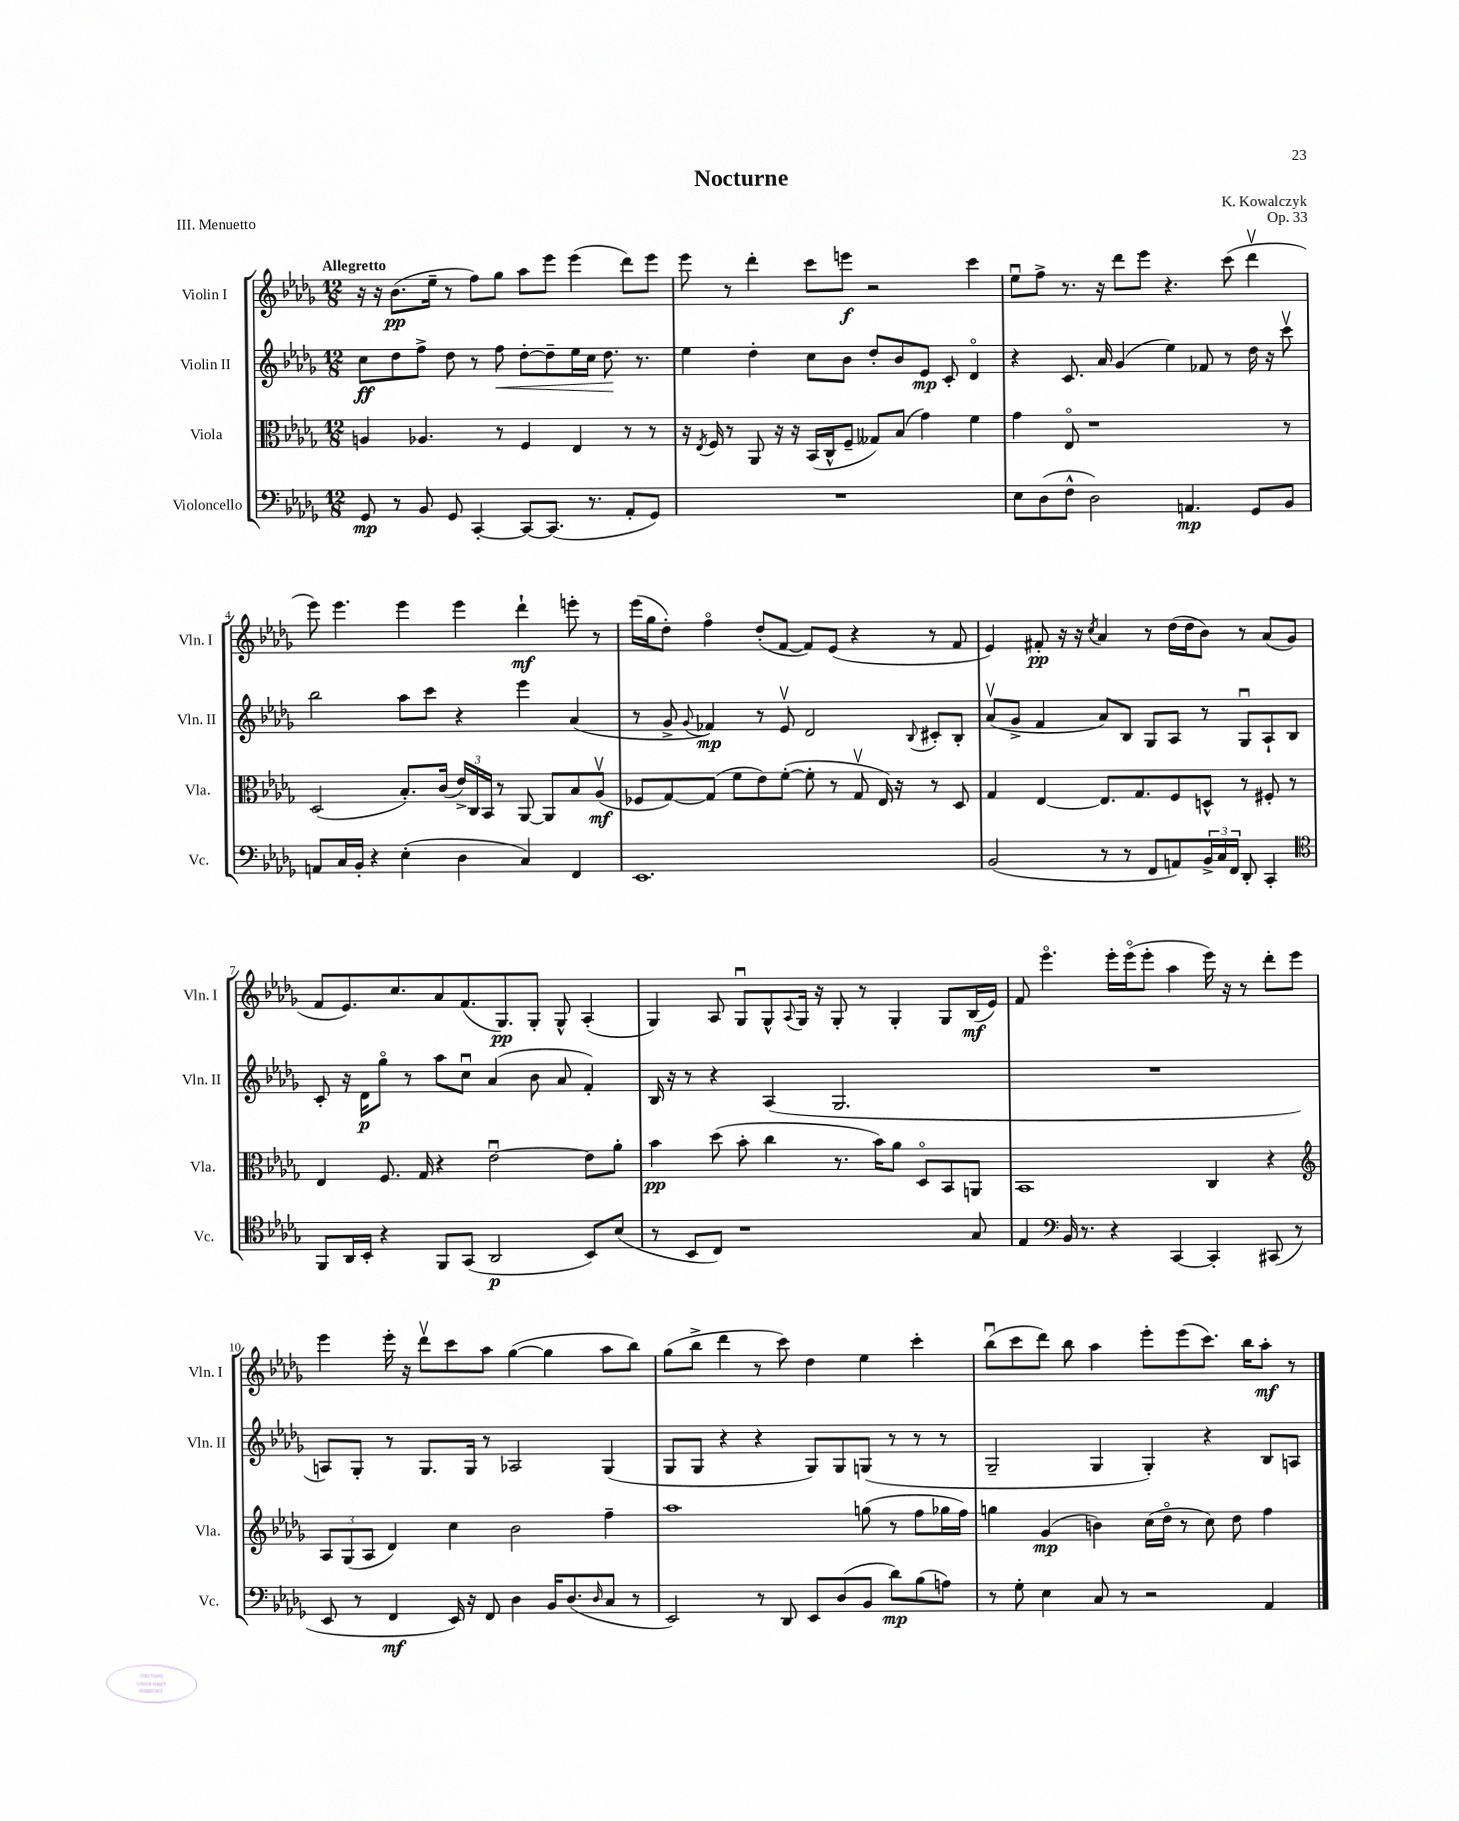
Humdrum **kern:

**kern	**dynam	**kern	**dynam	**kern	**dynam	**kern	**dynam
*part4	*part4	*part3	*part3	*part2	*part2	*part1	*part1
*staff4	*staff4	*staff3	*staff3	*staff2	*staff2	*staff1	*staff1
*I"Violoncello	*	*I"Viola	*	*I"Violin II	*	*I"Violin I	*
*I'Vc.	*	*I'Vla.	*	*I'Vln. II	*	*I'Vln. I	*
*clefF4	*	*clefC3	*	*clefG2	*	*clefG2	*
*k[b-e-a-d-g-]	*	*k[b-e-a-d-g-]	*	*k[b-e-a-d-g-]	*	*k[b-e-a-d-g-]	*
*M12/8	*	*M12/8	*	*M12/8	*	*M12/8	*
=1	=1	=1	=1	=1	=1	=1	=1
!	!	!	!	!	!	!LO:TX:a:B:t=Allegretto	!
8GG-/	mp	4An/	.	8cc\L	ff	16r	.
.	.	.	.	.	.	16r	.
8r	.	.	.	8dd-\	.	(8.b-\L	pp
8BB-/	.	4.A-X/	.	8ff^\J	.	.	.
.	.	.	.	.	.	16ee-~\Jk	.
8GG-/	.	.	.	8dd-\	.	8r	.
[4CC'/	.	.	.	8r	.	8ff\L)	.
!	!	!	!	!	!LO:HP:b	!	!
.	.	8r	.	8ff\	<	8gg-\J	.
8CC/L_	.	4F/	.	[8dd-'\L	.	8aa-\L	.
(8.CC/J]	.	.	.	8dd-~\]	.	8eee-\J	.
.	.	4E-/	.	16ee-\L	.	(4eee-\	.
8.r	.	.	.	16cc\JJ	.	.	.
.	.	.	.	8.dd-\	.	.	.
8AA-'/L	.	8r	.	.	.	8ddd-\L)	.
.	.	.	.	8.r	[	.	.
8GG-/J)	.	8r	.	.	.	8eee-\J	.
=2	=2	=2	=2	=2	=2	=2	=2
1.r	.	16r	.	4ee-\	.	8eee-\	.
.	.	8qE-/	.	.	.	.	.
.	.	16F/	.	.	.	.	.
.	.	8r	.	.	.	8r	.
.	.	8AA-/	.	4dd-'\	.	4ddd-'\	.
.	.	16r	.	.	.	.	.
.	.	16r	.	.	.	.	.
.	.	(16BB-/LL	.	8cc\L	.	8ccc\L	.
.	.	16C^^/J	.	.	.	.	.
.	.	8F~/J	.	8b-\J	.	8eeen\J	f
.	.	8G--X/L)	.	8dd-'/L	.	2r	.
.	.	(8B-/J	.	8b-/	.	.	.
.	.	4g-\)	.	8e-/J	mp	.	.
.	.	.	.	8c'/	.	.	.
.	.	4f\	.	4d-/	.	4ccc\	.
=3	=3	=3	=3	=3	=3	=3	=3
8E-\L	.	4g-\	.	4r	.	8ee-u\L	.
(8D-\	.	.	.	.	.	8ff^\J	.
8F^^\J	.	8E-/	.	8.c/	.	8.r	.
2D-\)	.	1r	.	.	.	.	.
.	.	.	.	16a-/	.	16r	.
.	.	.	.	(4g-/	.	8ddd-\L	.
.	.	.	.	.	.	8eee-\J	.
.	.	.	.	4ee-\)	.	4.r	.
4.AAn/	mp	.	.	.	.	.	.
.	.	.	.	8f-X/	.	.	.
.	.	.	.	8r	.	(8ccc\	.
8GG-/L	.	.	.	16dd-\	.	4ddd-v\	.
.	.	.	.	16r	.	.	.
8BB-/J	.	8r	.	8cccv\	.	.	.
!!LO:LB:g=z
=4	=4	=4	=4	=4	=4	=4	=4
8AAn/L	.	(2D-/	.	2bb-\	.	8eee-\)	.
16C/L	.	.	.	.	.	4.eee-\	.
16BB-'/JJ	.	.	.	.	.	.	.
4r	.	.	.	.	.	.	.
(4E-'\	.	8.B-'/L)	.	8aa-\L	.	4eee-\	.
.	.	.	.	8ccc\J	.	.	.
.	.	(16c/Jk	.	.	.	.	.
4D-\	.	24e-^/LL)	.	4r	.	4eee-\	.
.	.	24C/	.	.	.	.	.
.	.	24BB-/JJ	.	.	.	.	.
.	.	8r	.	.	.	.	.
4C/)	.	[8AA-/	.	4eee-\	.	4ddd-`\	mf
.	.	8AA-/L]	.	.	.	.	.
4FF/	.	8B-/	.	(4a-/	.	8eeen'\	.
.	.	(8A-v/J	mf	.	.	8r	.
=5	=5	=5	=5	=5	=5	=5	=5
1.EE-	.	8F-X/L	.	8r	.	(16eee-\LL	.
.	.	.	.	.	.	16gg-\J	.
.	.	[8G-/)	.	8g-^/	.	8dd-'\J)	.
.	.	.	.	8qqg-/	.	.	.
.	.	(8G-/J]	.	4f-X/)	mp	4ff\	.
.	.	8f\L	.	.	.	.	.
.	.	8e-\)	.	8r	.	(8dd-'/L	.
.	.	([8f'\J	.	8e-v/	.	[8f/J	.
.	.	8f'\]	.	2d-/	.	8f/L])	.
.	.	8r	.	.	.	(8e-/J	.
.	.	8G-v/	.	.	.	4r	.
.	.	16E-/)	.	.	.	.	.
.	.	16r	.	.	.	.	.
.	.	.	.	8qqB-/	.	.	.
.	.	8r	.	8c#X'/L	.	8r	.
.	.	8D-/	.	8B-'/J	.	8f/	.
=6	=6	=6	=6	=6	=6	=6	=6
(2BB-/	.	4G-/	.	(8a-v/L	.	4e-/)	.
.	.	.	.	8g-^/J	.	.	.
.	.	[4E-/	.	4f/	.	8f#X'/	pp
.	.	.	.	.	.	16r	.
.	.	.	.	.	.	16r	.
.	.	.	.	.	.	8qcc/	.
8r	.	8.E-/L]	.	8a-/L)	.	4a-/	.
8r	.	.	.	8B-/J	.	.	.
.	.	8.G-/	.	.	.	.	.
8FF/L	.	.	.	8G-/L	.	8r	.
8AAn/)	.	8F/	.	8A-/J	.	(16dd-\LL	.
.	.	.	.	.	.	16dd-\J	.
24BB-^/L	.	8Dn^^/J	.	8r	.	8b-\J)	.
24C/	.	.	.	.	.	.	.
24FF/JJ	.	.	.	.	.	.	.
8DD-'/	.	8r	.	8G-u/L	.	8r	.
4CC'/	.	8F#X'/	.	8A-`/	.	(8a-/L	.
.	.	8r	.	8B-/J	.	8g-/J	.
!!LO:LB:g=z
=7	=7	=7	=7	=7	=7	=7	=7
*clefC4	*	*	*	*	*	*	*
8FF/L	.	4E-/	.	8c'/	.	8f/L	.
16AA-/L	.	.	.	16r	.	8.e-/)	.
16BB-'/JJ	.	.	.	16d-\KL	p	.	.
4r	.	8.F/	.	8gg-\J	.	.	.
.	.	.	.	.	.	8.cc/	.
.	.	.	.	8r	.	.	.
.	.	16G-/	.	.	.	.	.
8FF/L	.	4r	.	8aa-\L	.	8a-/	.
(8GG-/J	.	.	.	8ccu\J	.	(8.f/	.
2AA-/	p	[2e-u\	.	(4a-/	.	.	.
.	.	.	.	.	.	8.G-/)	pp
.	.	.	.	8b-\	.	8G-'/J	.
.	.	.	.	8a-/	.	8G-^^/	.
8BB-/L)	.	8e-\L]	.	4f'/)	.	(4A-'/	.
(8B-/J	.	8a-'\J	.	.	.	.	.
=8	=8	=8	=8	=8	=8	=8	=8
8r	.	4b-\	pp	16B-/	.	4G-/)	.
.	.	.	.	16r	.	.	.
8BB-/L	.	.	.	8r	.	.	.
8C/J)	.	(8dd-\	.	4r	.	8A-/	.
1r	.	8b-'\	.	.	.	8G-u/L	.
.	.	4cc\	.	(4A-/	.	8G-^^/	.
.	.	.	.	.	.	8qqA-/	.
.	.	.	.	.	.	16G-/Jk	.
.	.	.	.	.	.	16r	.
.	.	8.r	.	2.G-/	.	8G-'/	.
.	.	.	.	.	.	8r	.
.	.	16b-\KL)	.	.	.	.	.
.	.	8a-\J	.	.	.	4G-'/	.
.	.	8D-/L	.	.	.	.	.
.	.	8BB-/	.	.	.	8G-/L	.
8G-/	.	8AAn/J	.	.	.	(16B-/L	mf
.	.	.	.	.	.	16e-/JJ)	.
=9	=9	=9	=9	=9	=9	=9	=9
4E-/	.	1BB-	.	1.r	.	8f/	.
.	.	.	.	.	.	4.eee-\	.
*clefF4	*	*	*	*	*	*	*
16BB-/	.	.	.	.	.	.	.
8.r	.	.	.	.	.	.	.
4r	.	.	.	.	.	16eee-'\LL	.
.	.	.	.	.	.	(16eee-\J	.
.	.	.	.	.	.	8eee-'\J	.
[4CC/	.	.	.	.	.	4aa-\	.
4CC'/]	.	4C/	.	.	.	16eee-\)	.
.	.	.	.	.	.	16r	.
.	.	.	.	.	.	8r	.
(8CC#X/	.	4r	.	.	.	8ddd-'\L	.
8r	.	.	.	.	.	8eee-\J	.
!!LO:LB:g=z
=10	=10	=10	=10	=10	=10	=10	=10
*	*	*clefG2	*	*	*	*	*
8EE-/	.	12A-/L	.	8An/L)	.	4eee-\	.
.	.	(12G-/	.	.	.	.	.
8r	.	.	.	8G-'/J	.	.	.
.	.	12A-/J	.	.	.	.	.
4FF/	mf	4d-/)	.	8r	.	16eee-'\	.
.	.	.	.	.	.	16r	.
.	.	.	.	8.G-/L	.	8ddd-v\L	.
16EE-/)	.	4cc\	.	.	.	8ccc\	.
16r	.	.	.	16G-/Jk	.	.	.
8FF/	.	.	.	8r	.	8aa-\J	.
4D-\	.	2b-\	.	2A-X/	.	([4gg-\	.
16BB-/KL	.	.	.	.	.	4gg-\]	.
(8.D-/	.	.	.	.	.	.	.
16qqD-/	.	.	.	.	.	.	.
8C/J	.	4ff~\	.	(4G-/	.	8aa-\L	.
8r	.	.	.	.	.	8bb-\J)	.
=11	=11	=11	=11	=11	=11	=11	=11
2EE-/)	.	1aa-	.	8G-/L	.	(8gg-\L	.
.	.	.	.	8G-/J	.	8bb-^\J	.
.	.	.	.	4r	.	4ddd-\	.
8r	.	.	.	4r	.	8r	.
8DD-/	.	.	.	.	.	8ccc\)	.
8EE-/L	.	.	.	8G-/L)	.	4dd-\	.
(8D-/	.	.	.	8G-/	.	.	.
8BB-/J	.	(8ggn\	.	(8Gn/J	.	4ee-\	.
8d-\L)	mp	8r	.	8r	.	.	.
(8B-\	.	8ff\L	.	8r	.	4ccc'\	.
8An\J)	.	16gg-X\L	.	8r	.	.	.
.	.	16ff\JJ)	.	.	.	.	.
=12	=12	=12	=12	=12	=12	=12	=12
8r	.	4ggn\	.	2G-~/	.	(8bb-u\L	.
8G-'\	.	.	.	.	.	8ccc\	.
4E-\	.	(4g-/	mp	.	.	8ddd-\J)	.
.	.	.	.	.	.	8bb-\	.
8C/	.	4bn\)	.	4G-/	.	4aa-\	.
8r	.	.	.	.	.	.	.
2r	.	(16cc\LL	.	4G-'/)	.	8eee-'\L	.
.	.	16dd-\JJ	.	.	.	.	.
.	.	8r	.	.	.	(8eee-\	.
.	.	8cc\)	.	4r	.	8.ccc\J)	.
.	.	8dd-\	.	.	.	.	.
.	.	.	.	.	.	16bb-\KL	.
4AA-/	.	4ff\	.	8B-/L	.	8aa-'\J	mf
.	.	.	.	8An/J	.	8r	.
==	==	==	==	==	==	==	==
*-	*-	*-	*-	*-	*-	*-	*-
